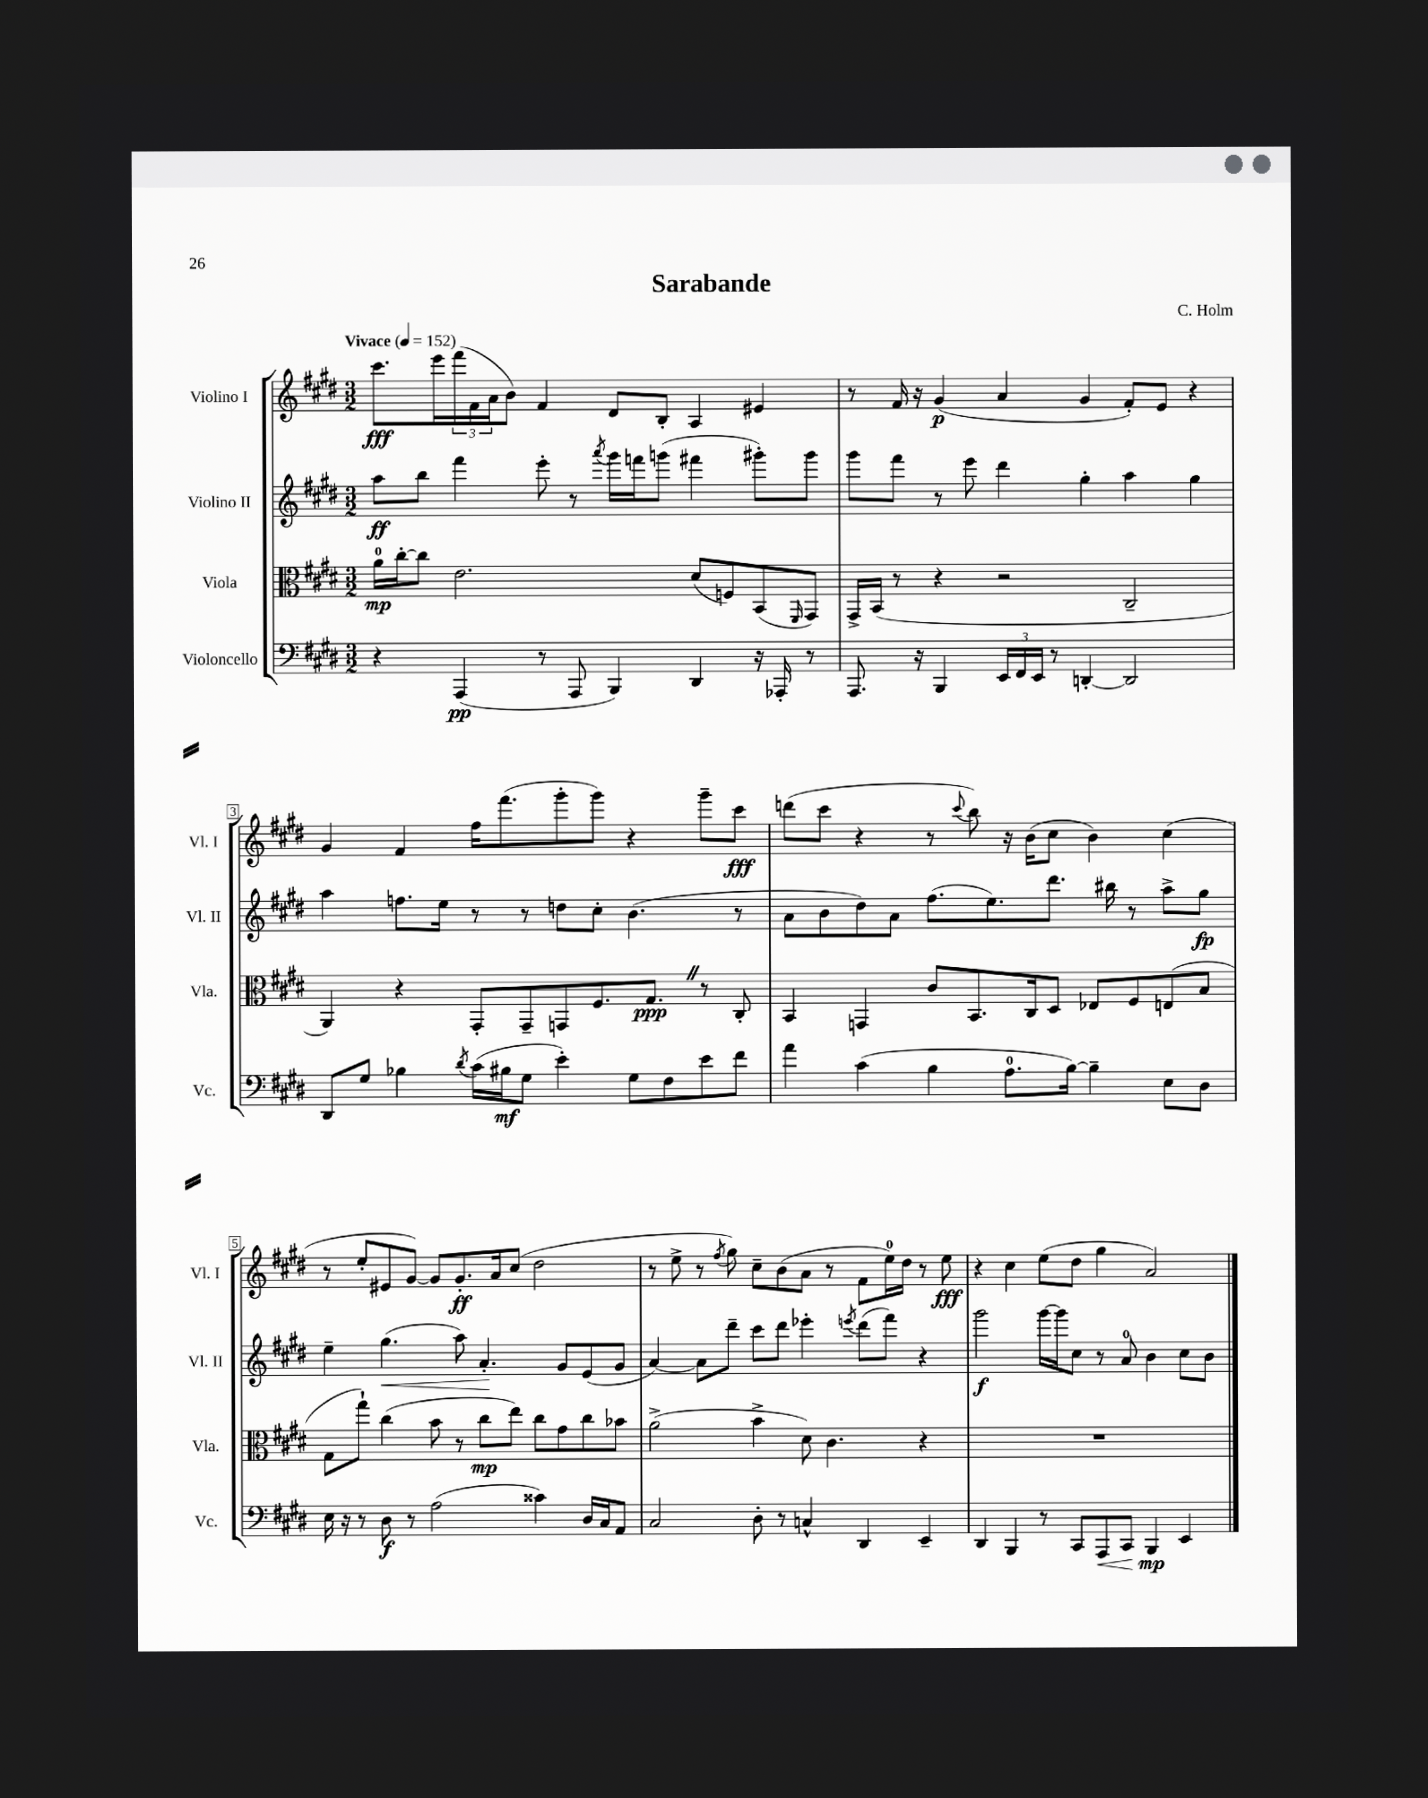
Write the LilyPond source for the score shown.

\header { title = "Sarabande" composer = "C. Holm" }
<<
\new StaffGroup <<
\new Staff = "s0" \with { instrumentName = "Violino I" shortInstrumentName = "Vl. I" } {
    \clef treble \key e \major \numericTimeSignature \time 3/2 \tempo "Vivace" 4 = 152
    cis'''8.\fff e'''16 \tuplet 3/2 { fis'''16( fis'16 a'16 } b'8) fis'4 dis'8 b8-. a4 eis'4 |
    r8 fis'16 r16 gis'4\p( a'4 gis'4 fis'8-.) e'8 r4 |
    gis'4 fis'4 fis''16 fis'''8.( gis'''8-. gis'''8) r4 gis'''8-- cis'''8\fff |
    d'''8( cis'''8 r4 r8 \appoggiatura { cis'''8 } b''8) r16 b'16( cis''8 b'4) cis''4( |
    r8 e''8-. eis'8 gis'8~) gis'8 gis'8.-.\ff a'16 cis''8( dis''2 |
    r8 e''8-> r8 \acciaccatura { fis''8 } gis''8) cis''8-- b'8( a'8 r8 fis'8 e''16-0) dis''16 r8 e''8\fff |
    r4 cis''4 e''8( dis''8 gis''4 a'2) \bar "|." |
}
\new Staff = "s1" \with { instrumentName = "Violino II" shortInstrumentName = "Vl. II" } {
    \clef treble \key e \major \numericTimeSignature \time 3/2
    a''8\ff b''8 fis'''4 e'''8-. r8 \acciaccatura { a'''8 } gis'''16 f'''16 g'''8( fis'''4 gis'''8-.) gis'''8 |
    gis'''8 fis'''8 r8 e'''8 dis'''4 gis''4-. a''4 gis''4 |
    a''4 f''8. e''16 r8 r8 d''8 cis''8-. b'4.( r8 |
    a'8 b'8 dis''8) a'8 fis''8.( e''8.) dis'''8. bis''16 r8 a''8-> gis''8\fp |
    e''4-- gis''4.\<( a''8) a'4.-.\! gis'8 e'8( gis'8 |
    a'4~) a'8 dis'''8-- cis'''8 dis'''8 ees'''4-. \acciaccatura { e'''8 } dis'''8( fis'''8) r4 |
    gis'''2\f gis'''16~ gis'''16 cis''8 r8 a'8-0 b'4 cis''8 b'8 \bar "|." |
}
\new Staff = "s2" \with { instrumentName = "Viola" shortInstrumentName = "Vla." } {
    \clef alto \key e \major \numericTimeSignature \time 3/2
    a'16-0\mp cis''16~-. cis''8 e'2. dis'8( f8) b,8( \grace { fis,16 } gis,8) |
    gis,16-> b,16( r8 r4 r2 cis2-- |
    a,4) r4 gis,8-. gis,8-- g,8 fis8. gis8.\ppp \once \override BreathingSign.text = \markup { \musicglyph "scripts.caesura.straight" } \breathe r8 cis8-. |
    b,4 g,4 cis'8 b,8. cis16 dis8 ees8 fis8 e8( b8 |
    gis8 gis''8-!) cis''4( b'8 r8 cis''8\mp e''8) cis''8 gis'8 cis''8 bes'8 |
    a'2->( b'4-> dis'8) cis'4. r4 |
    R1. \bar "|." |
}
\new Staff = "s3" \with { instrumentName = "Violoncello" shortInstrumentName = "Vc." } {
    \clef bass \key e \major \numericTimeSignature \time 3/2
    r4 a,,4\pp( r8 a,,8 b,,4) dis,4 r16 aes,,16-. r8 |
    a,,8. r16 b,,4 \tuplet 3/2 { e,16 fis,16 e,16 } r8 d,4~-. d,2 |
    dis,8 gis8 bes4 \acciaccatura { dis'8 } cis'16( bis16\mf gis8 e'4-.) gis8 fis8 e'8 fis'8 |
    a'4 cis'4( b4 a8.-0 b16~) b4-- e8 dis8 |
    e16 r16 r8 dis8\f r8 a2( cisis'4) dis16 cis16 a,8 |
    cis2 dis8-. r8 c4-^ dis,4 e,4-- |
    dis,4 b,,4 r8 cis,8 a,,8\< cis,8 b,,4\mp\! e,4 \bar "|." |
}
>>
>>
\layout { \context { \Score \override BarNumber.stencil = #(make-stencil-boxer 0.1 0.3 ly:text-interface::print) } }
